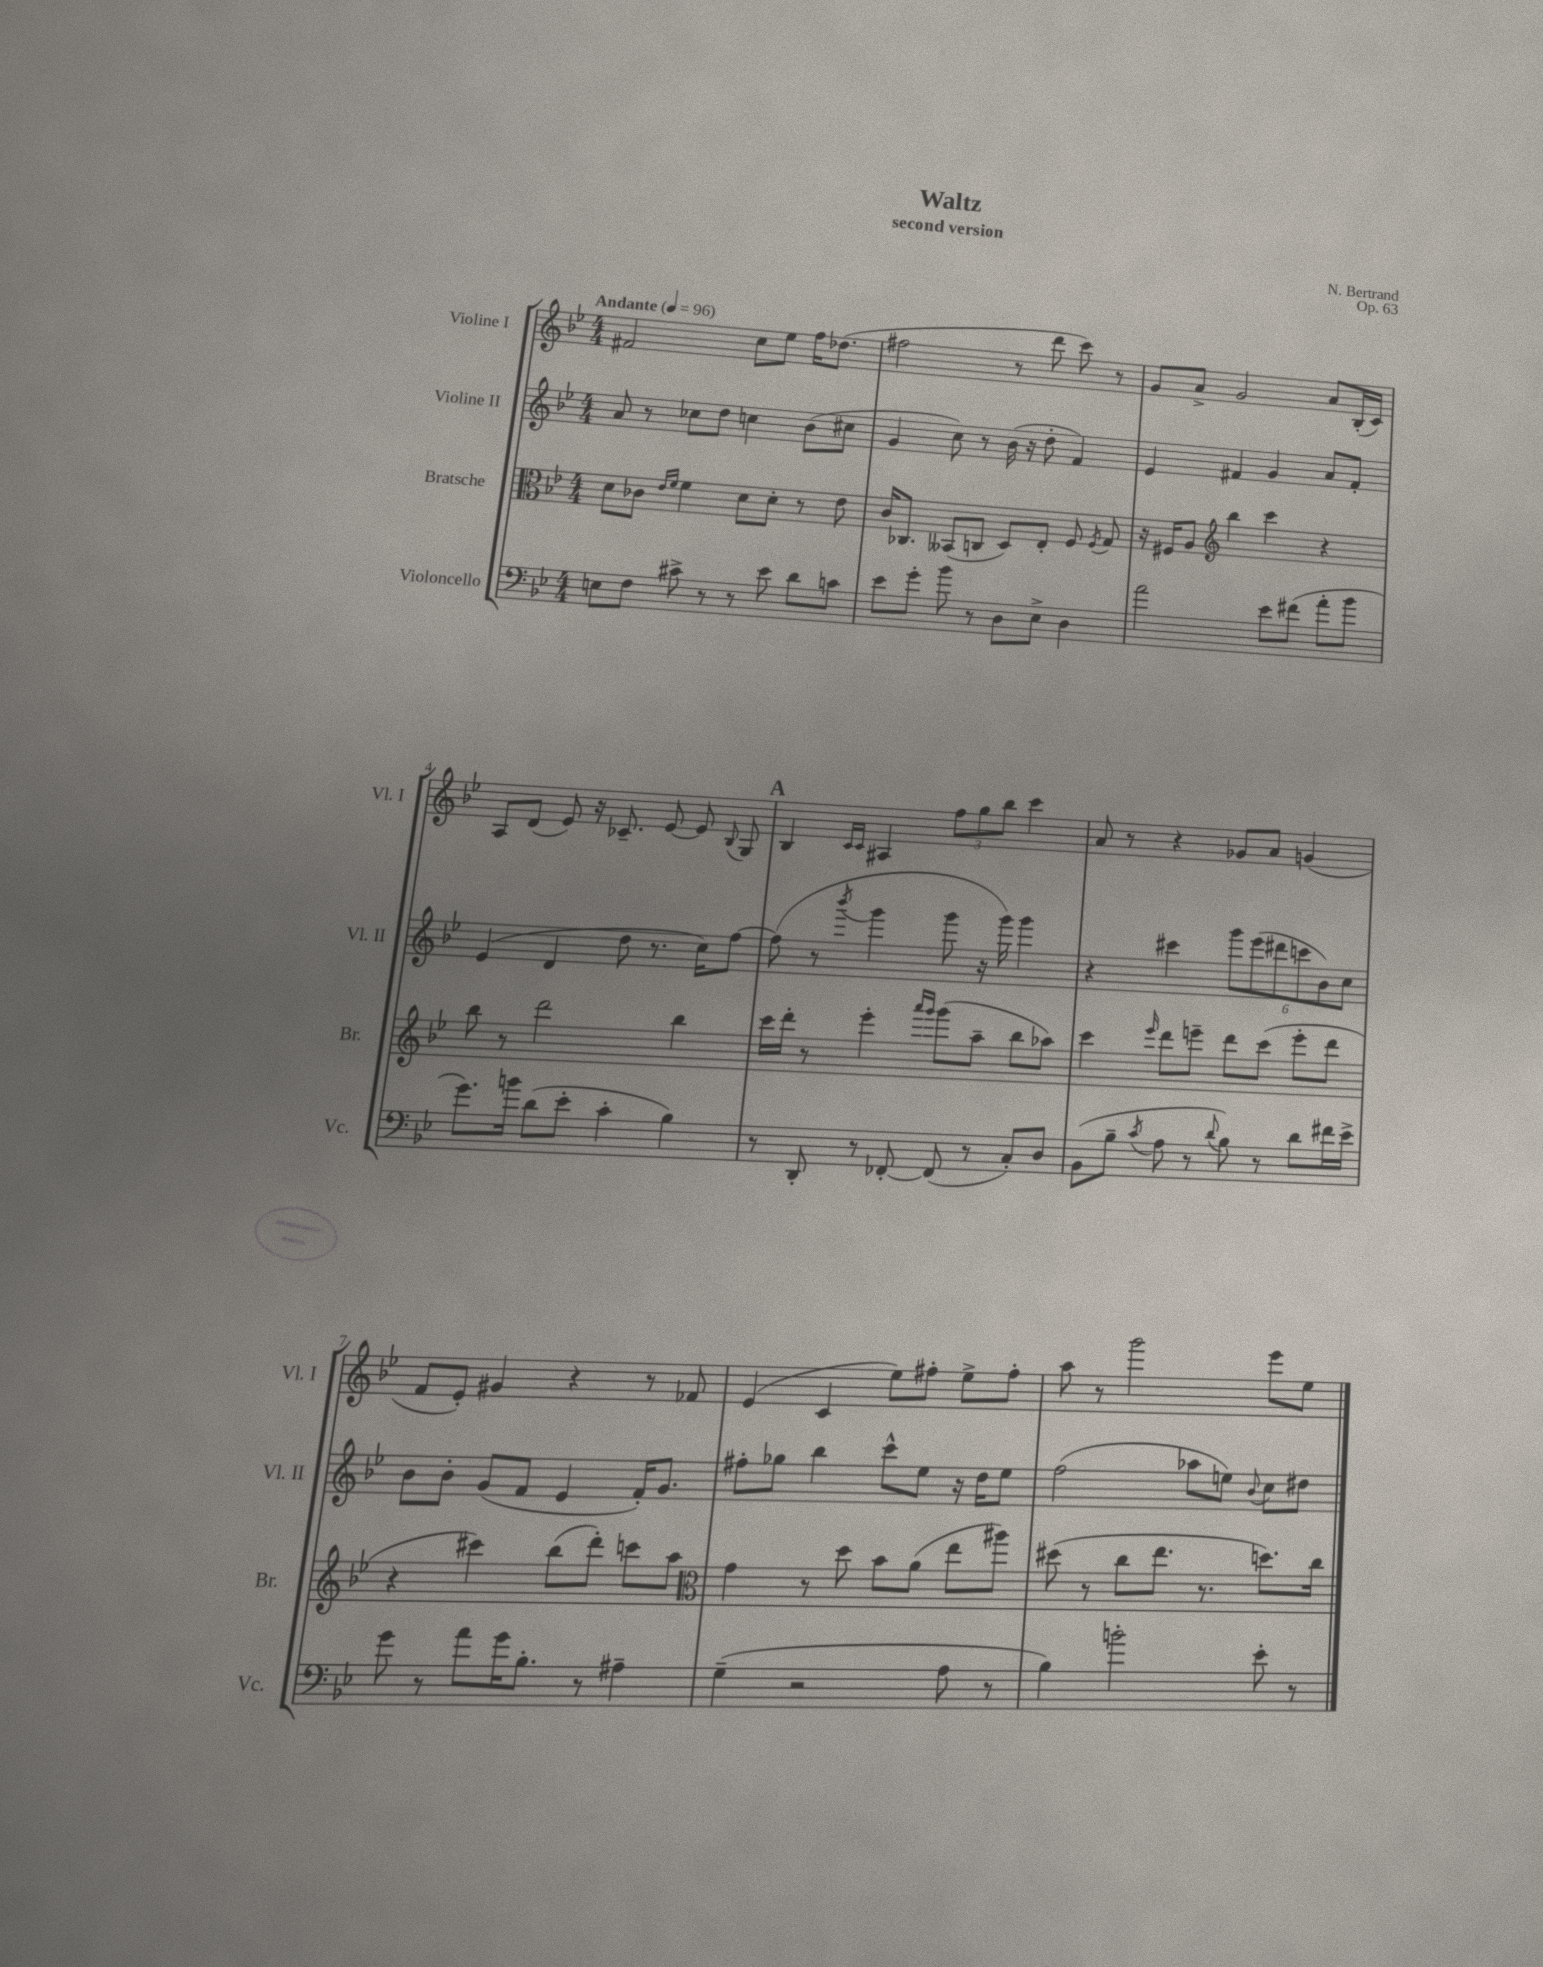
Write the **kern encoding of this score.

**kern	**kern	**kern	**kern
*part4	*part3	*part2	*part1
*staff4	*staff3	*staff2	*staff1
*I"Violoncello	*I"Bratsche	*I"Violine II	*I"Violine I
*I'Vc.	*I'Br.	*I'Vl. II	*I'Vl. I
*clefF4	*clefC3	*clefG2	*clefG2
*k[b-e-]	*k[b-e-]	*k[b-e-]	*k[b-e-]
*M4/4	*M4/4	*M4/4	*M4/4
*MM96	*MM96	*MM96	*MM96
=1	=1	=1	=1
!	!	!	!LO:TX:a:B:t=Andante
8En\L	8d\L	8a/	2f#X/
8F\J	8c-X\J	8r	.
.	16qqe-/LL	.	.
.	16qqf/JJ	.	.
8c#X^\	4f\	8cc-X\L	.
8r	.	8dd\J	.
8r	8d\L	4ccn\	8cc\L
8e-\	8d'\J	.	8ee-\J
8d\L	8r	(8b-\L	16ff\KL
.	.	.	(8.dd-X\J
8cn\J	8e-\	8cc#X\J	.
=2	=2	=2	=2
8e-\L	16c/KL	4g/	2ff#X\
.	8.C-X/J	.	.
8g'\J	.	.	.
8b-\	(8BB--X/L	8cc\)	.
8r	8Cn/J	8r	.
8D\L	8D/L)	(16b-\	8r
.	.	16r	.
8E-^\J	8E-'/J	8dd'\	8ddd\
4D\	8F/	4f/)	8ccc\)
.	8qF/	.	.
.	8G/	.	8r
=3	=3	=3	=3
2a\	16r	4e-/	8g/L
.	16F#X/KL	.	.
.	8A/J	.	8a^/J
*	*clefG2	*	*
.	4bb-\	4f#X/	2g/
8e-\L	4ccc\	4g/	.
(8f#X\J	.	.	.
8a'\L	4r	8a/L	8a/L
8b-\J	.	8f#'/J	(16B-'/L
.	.	.	16c/JJ)
!!LO:LB:g=z
=4	=4	=4	=4
8.g\L)	8bb-\	(4e-/	8A/L
.	8r	.	(8d/J
16bn\Jk	.	.	.
(8d\L	2ddd\	4d/	8e-/)
8e-'\J	.	.	16r
.	.	.	8.c-X~/
4c'\	.	8dd\	.
.	.	8.r	[8e-/
4B-\)	4bb-\	.	8e-/]
.	.	16cc\KL)	.
.	.	.	8qqB-/
.	.	[8ff\J	8G/
!!LO:REH:place=s1:t=A
=5	=5	=5	=5
8r	16ccc\LL	(8ff\]	4B-/
.	16ddd'\JJ	.	.
8DD'/	8r	8r	.
.	.	.	16qqc/LL
.	.	8qbbb-/	16qqc/JJ
8r	4eee-'\	4ggg\	4A#X/
[8FF-X'/	.	.	.
.	16qqaaa/LL	.	.
.	16qqggg/JJ	.	.
(8FF-/]	(8ggg\L	8ggg\	12ff\L
.	.	.	12gg\
8r	8aa~\J	16r	.
.	.	.	12bb-\J
.	.	16ggg\)	.
8C'/L)	8bb-\L	4ggg\	4ccc\
8D/J	8aa-X\J)	.	.
=6	=6	=6	=6
(8BB-\L	4ccc\	4r	8a/
8B-~\J	.	.	8r
8qc/	16qqeee-/	.	.
8A\	8ddd\L	4ccc#X\	4r
8r	8eeen~\J	.	.
8qqd/	.	.	.
8B-\)	8ddd\L	12ggg\L	8g-X/L
.	.	(12eee-\	.
8r	(8ccc\J	.	8a/J
.	.	12ddd#X\	.
8d\L	8eee'\L	12cccn\	(4gn/
.	.	12b-\)	.
16f#X\L	8ddd\J	.	.
.	.	12cc\J	.
16e-^\JJ	.	.	.
!!LO:LB:g=z
=7	=7	=7	=7
8g\	4r	8b-\L	8f/L
8r	.	8b-'\J	8e-'/J)
8a\L	4ccc#X\)	(8g/L	4g#X/
16g\K	.	8f/J	.
8.B-'\J	.	.	.
.	(8bb-\L	4e-/	4r
8r	8ddd'\J)	.	.
4A#X~\	8cccn\L	16f'/KL)	8r
.	.	8.g/J	.
.	8aa\J	.	8f-X/
=8	=8	=8	=8
*	*clefC3	*	*
(4G~\	4g\	8ff#X'\L	(4e-/
.	.	8gg-X\J	.
2r	8r	4bb-\	4c/
.	8dd\	.	.
.	8b-\L	8ccc^^\L	8ee-\L)
.	(8a\J	8ee-\J	8ff#X'\J
8A\	8ee-\L	16r	8ee-^\L
.	.	16dd\KL	.
8r	8aa#X\J)	8ee-\J	8ff#'\J
=9	=9	=9	=9
4B-\)	(8dd#X\	(2ff\	8aa\
.	8r	.	8r
2bn'\	8cc\L	.	2ggg\
.	8.ee-\J	.	.
.	.	8aa-X\L	.
.	8.r	.	.
.	.	8een\J)	.
.	.	8qqb-/	.
8e-'\	8.ddn\L)	8cc\L	8eee-\L
8r	.	8dd#X\J	8ee-\J
.	16cc\Jk	.	.
==	==	==	==
*-	*-	*-	*-
